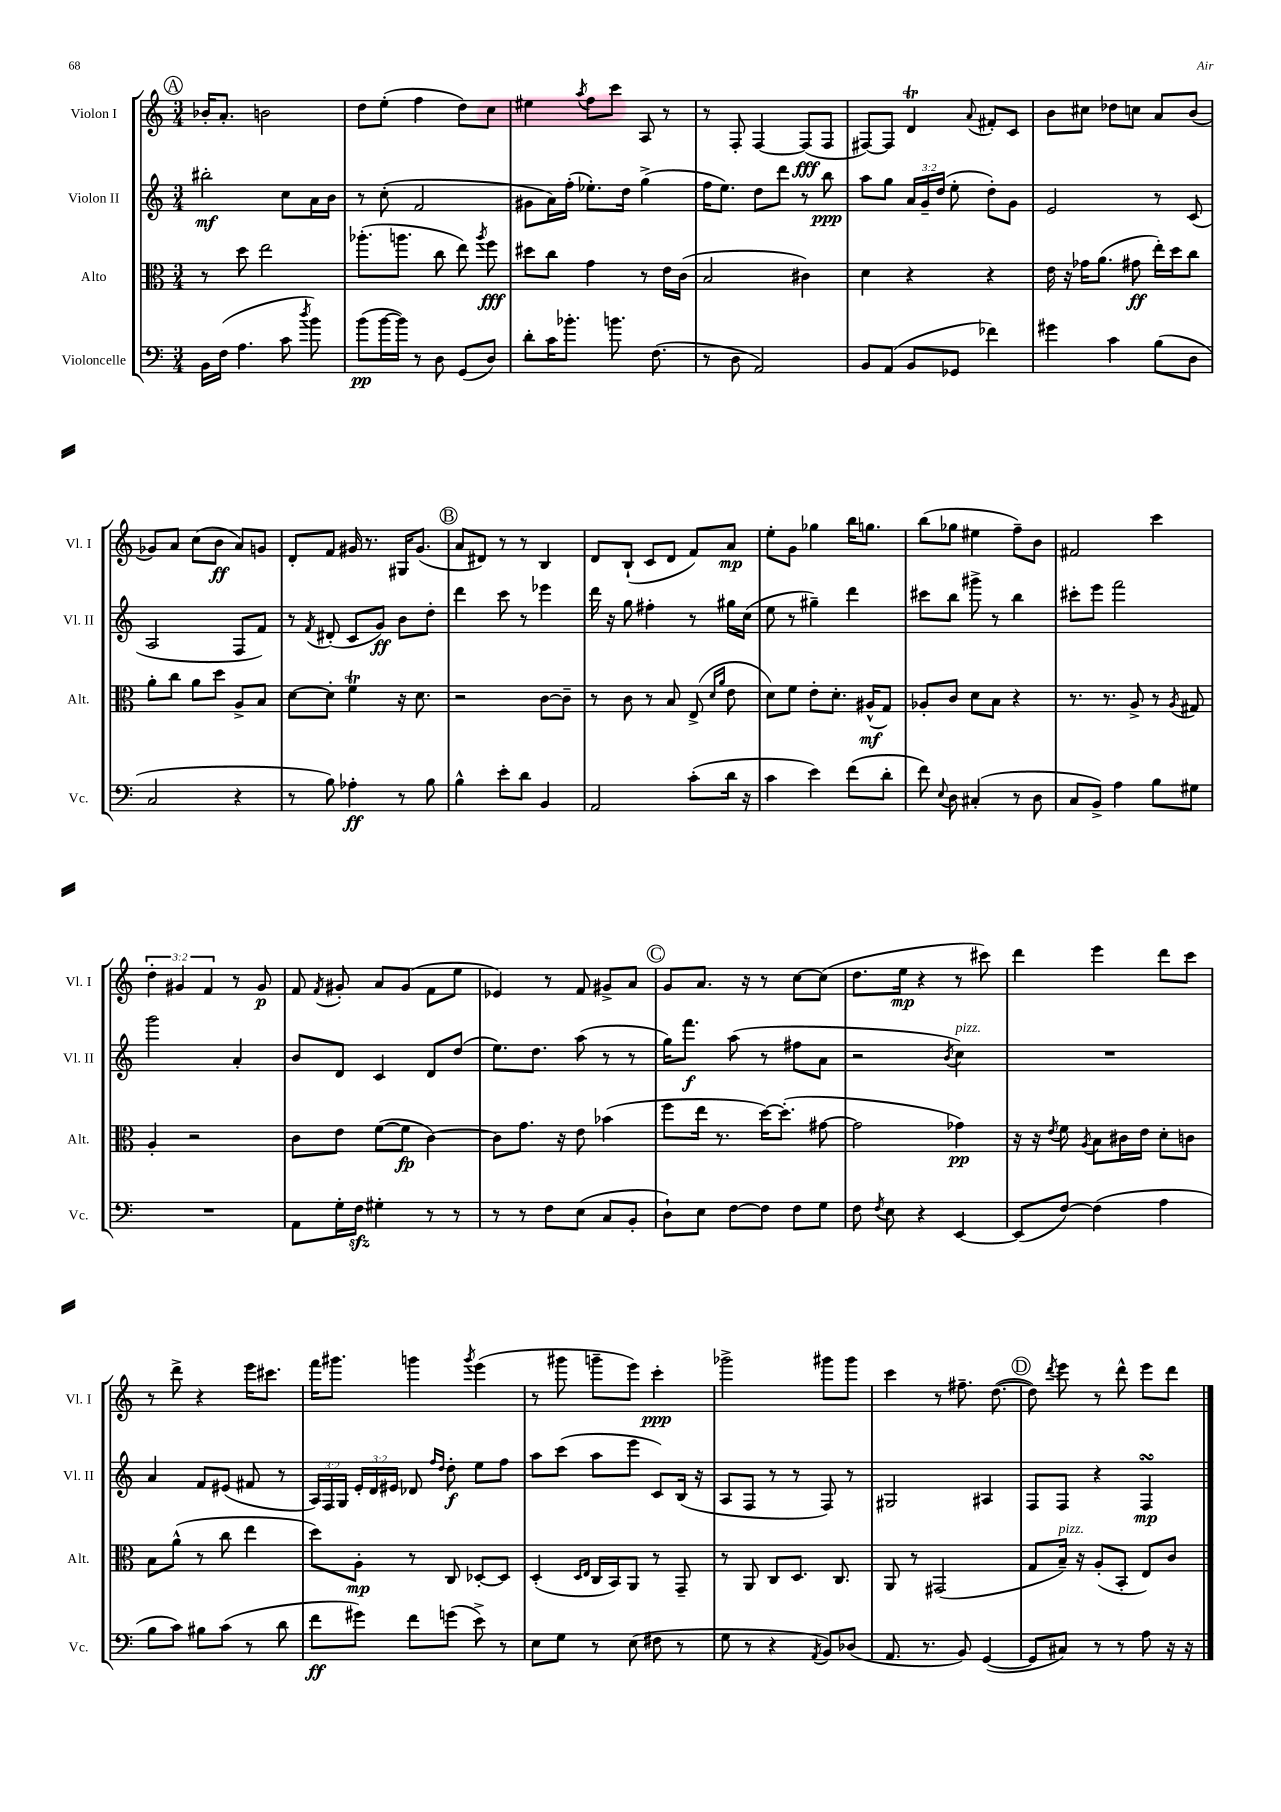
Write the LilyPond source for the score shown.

<<
\new StaffGroup <<
\new Staff = "s0" \with { instrumentName = "Violon I" shortInstrumentName = "Vl. I" } {
    \clef treble \key c \major \numericTimeSignature \time 3/4 \override Staff.TupletNumber.text = #tuplet-number::calc-fraction-text
    \autoBeamOff \mark \markup { \circle "A" } bes'16[-. a'8.]-. b'2 |
    d''8[ e''8]-.( f''4 d''8[) c''8] |
    eis''4 \acciaccatura { a''8 } f''8[ c'''8] a8 r8 |
    r8 f8-. f4~ f8[\fff( f8] |
    fis8[~) fis8] d'4\trill \appoggiatura { a'8 } fis'8[-. c'8] |
    b'8[ cis''8] des''8[ c''8] a'8[ b'8]( |
    ges'8[) a'8] c''8[( b'8]\ff a'8[) g'8] |
    d'8[-. f'8] gis'16 r8. gis16[ gis'8.]( |
    \mark \markup { \circle "B" } a'8[ dis'8]) r8 r8 b4 |
    d'8[ b8]-!( c'8[ d'8] f'8[) a'8]\mp |
    e''8[-. g'8] ges''4 b''16[ g''8.] |
    b''8[( ges''8] eis''4 f''8[--) b'8] |
    fis'2 c'''4 |
    \tuplet 3/2 { d''4-. gis'4 f'4 } r8 gis'8\p |
    f'8 \acciaccatura { f'8 } gis'8-. a'8[ gis'8]( f'8[ e''8] |
    ees'4) r8 f'8 gis'8[-> a'8] |
    \mark \markup { \circle "C" } g'8[ a'8.] r16 r8 c''8[~ c''8]( |
    d''8.[ e''16]\mp r4 r8 cis'''8) |
    d'''4 e'''4 d'''8[ c'''8] |
    r8 d'''8-> r4 e'''16[ cis'''8.] |
    f'''16[ gis'''8.] g'''4 \acciaccatura { g'''8 } e'''4( |
    r8 gis'''8 g'''8[-- e'''8]) c'''4-.\ppp |
    ges'''2-> gis'''8[ gis'''8] |
    c'''4 r8 fis''8.-- d''8.~( |
    \mark \markup { \circle "D" } d''8) \acciaccatura { d'''8 } e'''8 r8 d'''8-^ e'''8[ d'''8] \bar "|." |
}
\new Staff = "s1" \with { instrumentName = "Violon II" shortInstrumentName = "Vl. II" } {
    \clef treble \key c \major \numericTimeSignature \time 3/4 \override Staff.TupletNumber.text = #tuplet-number::calc-fraction-text
    \autoBeamOff \mark \markup { \circle "A" } bis''2-.\mf c''8[ a'16 b'16] |
    r8 c''8-.( f'2 |
    gis'8[ a'16) f''16]-.( ees''8.[-.) d''16] g''4->( |
    f''16[ e''8.]) d''8[ d'''8] r8 b''8\ppp |
    a''8[ g''8] \tuplet 3/2 { a'16[ g'16-- d''16]( } e''8-. d''8[-.) g'8] |
    e'2 r8 c'8( |
    a2 f8[ f'8]) |
    r8 \acciaccatura { f'8 } dis'8-.( c'8[ g'8]\ff) b'8[ d''8]-. |
    \mark \markup { \circle "B" } d'''4 c'''8 r8 ees'''4 |
    d'''16 r16 g''8 fis''4-. r8 gis''16[ c''16]( |
    e''8 r8 gis''4--) d'''4 |
    cis'''8[ b''8] gis'''8-> r8 b''4 |
    cis'''8[-. e'''8] f'''2 |
    g'''2 a'4-. |
    b'8[ d'8] c'4 d'8[ d''8]( |
    e''8.[) d''8.] a''8( r8 r8 |
    \mark \markup { \circle "C" } g''16[) f'''8.]\f a''8( r8 fis''8[ a'8] |
    r2 \acciaccatura { b'8 } c''4^\markup { \italic "pizz." }) |
    R2. |
    a'4 f'8[ eis'8]( fis'8 r8 |
    \tuplet 3/2 { a16[) f16 g16] } \tuplet 3/2 { e'16[-. d'16 eis'16] } des'8 \grace { f''16[ d''16] } d''8-.\f e''8[ f''8] |
    a''8[ c'''8]( a''8[ e'''8] c'8[) b16]( r16 |
    a8[ f8] r8 r8 f8) r8 |
    gis2 ais4 |
    \mark \markup { \circle "D" } f8[ f8] r4 f4\turn\mp \bar "|." |
}
\new Staff = "s2" \with { instrumentName = "Alto" shortInstrumentName = "Alt." } {
    \clef alto \key c \major \numericTimeSignature \time 3/4
    \autoBeamOff \mark \markup { \circle "A" } r8 d''8 e''2 |
    aes''8.[-.( a''8.] c''8 e''8) \acciaccatura { a''8 } f''8\fff |
    dis''8[ c''8] g'4 r8 e'16[ c'16]( |
    b2 cis'4) |
    d'4 r4 r4 |
    e'16 r16 ges'16[ a'8.]( gis'8\ff e''16[-.) d''16 c''8] |
    a'8[-. c''8] a'8[ d''8] a8[-> b8] |
    d'8[~ d'8]-. f'4\trill r16 d'8. |
    \mark \markup { \circle "B" } r2 c'8[~ c'8]-- |
    r8 c'8 r8 b8 e8->( \grace { d'16[ a'16] } e'8 |
    d'8[) f'8] e'8[-. d'8.]-. ais16[-^\mf( g8]) |
    aes8[-. c'8] d'8[ b8] r4 |
    r8. r8. a8-> r8 \acciaccatura { a8 } gis8 |
    a4-. r2 |
    c'8[ e'8] f'8[~( f'8]\fp c'4~) |
    c'8[ g'8.] r16 e'8 bes'4( |
    \mark \markup { \circle "C" } f''8[ e''16] r8. d''16[~) d''8.]-.( gis'8~ |
    gis'2 ges'4\pp) |
    r16 r16 \acciaccatura { e'8 } f'8 \acciaccatura { a8 } b8[ cis'16 e'16] d'8[-. c'8] |
    b8[ a'8]-^( r8 c''8 e''4 |
    d''8[) a8]-.\mp r8 c8 des8[~-. des8] |
    d4-.( \grace { d16[ e16] } c16[ b,16) a,8] r8 g,8-- |
    r8 a,8 c8[ d8.] c8. |
    a,8 r8 gis,2( |
    \mark \markup { \circle "D" } g8[ b16]--^\markup { \italic "pizz." }) r16 a8[-.( b,8]-. e8[) c'8] \bar "|." |
}
\new Staff = "s3" \with { instrumentName = "Violoncelle" shortInstrumentName = "Vc." } {
    \clef bass \key c \major \numericTimeSignature \time 3/4
    \autoBeamOff \mark \markup { \circle "A" } b,16[ f16]( a4. c'8 \acciaccatura { d''8 } b'8) |
    b'8[\pp( b'16~ b'16]) r8 d8 g,8[( d8]) |
    d'8[-. c'16 bes'8.]-. b'8. f8.( |
    r8 d8 a,2) |
    b,8[ a,8]( b,8[ ges,8] fes'4) |
    gis'4 c'4 b8[( d8] |
    c2 r4 |
    r8 b8) aes4-.\ff r8 b8 |
    \mark \markup { \circle "B" } b4-^ e'8[-. d'8] b,4 |
    a,2 c'8[-.( d'16] r16 |
    c'4 e'4) f'8[( d'8]-. |
    f'8) \appoggiatura { e8 } d8 cis4-.( r8 d8 |
    c8[ b,8]->) a4 b8[ gis8] |
    R2. |
    a,8[ g16-. f16]\sfz gis4-. r8 r8 |
    r8 r8 f8[ e8]( c8[ b,8]-. |
    \mark \markup { \circle "C" } d8[-!) e8] f8[~ f8] f8[ g8] |
    f8 \acciaccatura { f8 } e8 r4 e,4~ |
    e,8[( f8]~) f4( a4 |
    b8[ c'8]) bis8[ c'8]( r8 d'8 |
    f'8[\ff gis'8]) f'8[ g'8]( e'8->) r8 |
    e8[ g8] r8 e8( fis8 r8 |
    g8 r8 r4 \acciaccatura { a,8 } b,8[) des8]( |
    a,8. r8. b,8) g,4~( |
    \mark \markup { \circle "D" } g,8[ cis8]) r8 r8 a8 r16 r16 \bar "|." |
}
>>
>>
\layout { \context { \Score \remove "Bar_number_engraver" } }
